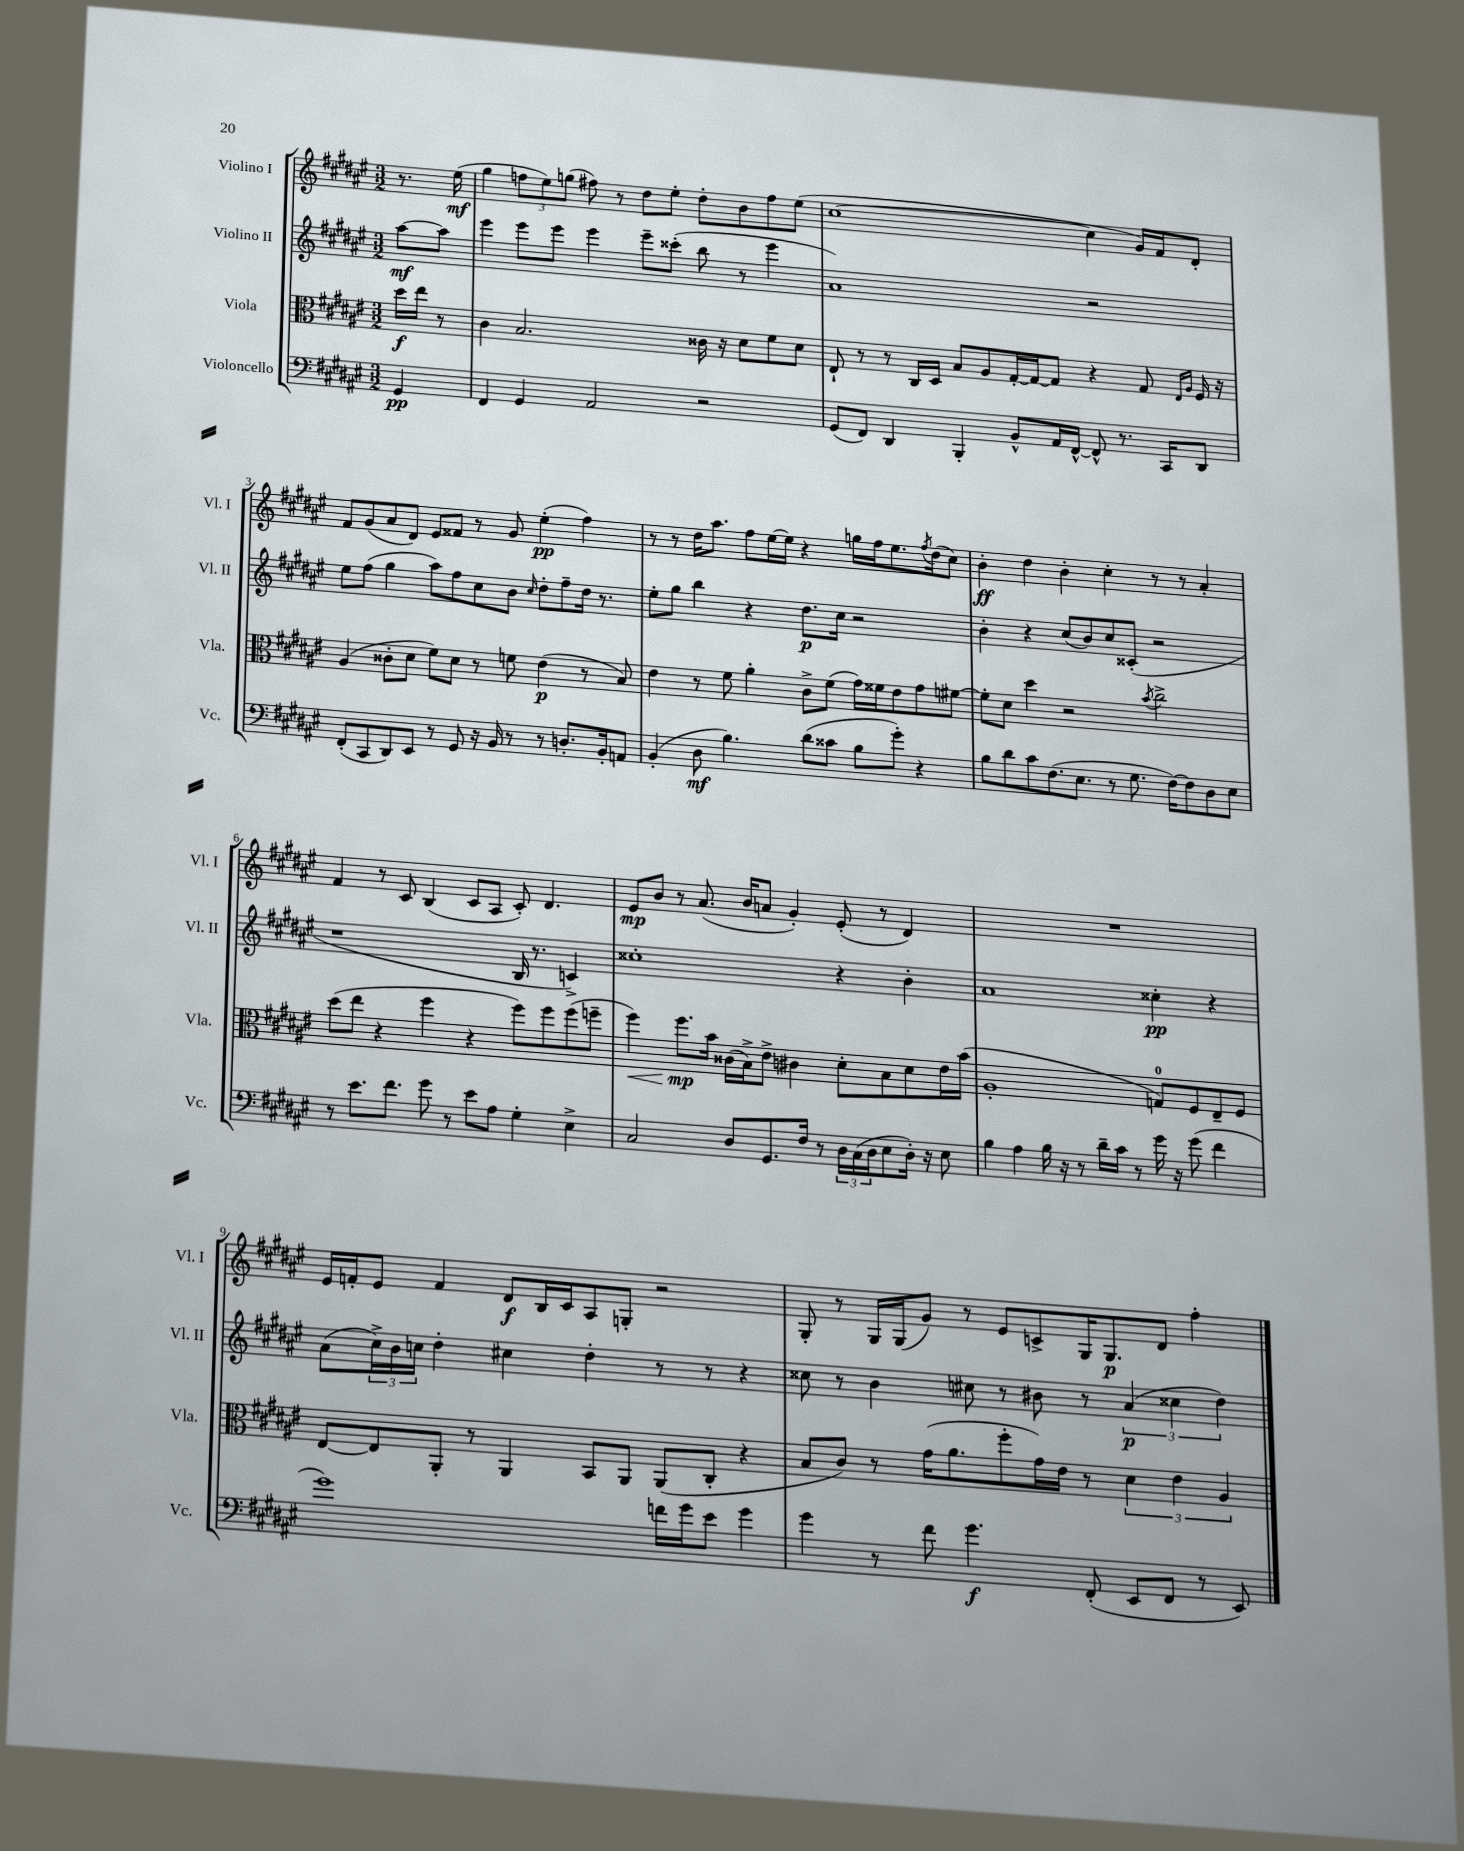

**kern	**kern	**kern	**kern
*staff4	*staff3	*staff2	*staff1
*clefF4	*clefC3	*clefG2	*clefG2
*k[f#c#g#d#a#e#]	*k[f#c#g#d#a#e#]	*k[f#c#g#d#a#e#]	*k[f#c#g#d#a#e#]
*M3/2	*M3/2	*M3/2	*M3/2
4GG#/	16dd#\LL	[8aa#\L	8.r
.	16ee#\JJ	.	.
.	8r	8aa#\]J	.
.	.	.	(16ee#\
=	=	=	=
4FF#/	4c#\	4eee#\	4gg#\
4GG#/	2.B/	8eee#\L	12ff\L
.	.	.	12ee#\)
.	.	8eee#\J	.
.	.	.	(12gg\J
2AA#/	.	4eee#\	8ff#\)
.	.	.	8r
.	.	8eee#~\L	8dd#\L
.	.	(8ccc##'\J	8ee#'\J
2r	16c##\	8bb\	8dd#'\L
.	16r	.	.
.	8d#\L	8r	8b\
.	8f#\	4eee#\	8ff#\
.	8d#\J	.	(8ee#\J
=	=	=	=
(8GG#/L	8E#`/	1a#)	[1cc#
8FF#/J)	8r	.	.
4DD#/	8r	.	.
.	16C#/LL	.	.
.	16D#/JJ	.	.
4BBB'/	8B/L	.	.
.	8A#/	.	.
8BB^^/L	[16G#'/L	.	.
.	16G#/_J	.	.
16AA#/L	8G#/]J	.	.
[16FF#^^/JJ	.	.	.
8FF#^^/]	4r	2r	4cc#\]
8.r	.	.	.
.	8G#/	.	16g#/LL)
16CC#/LK	.	.	16f#/J
.	16qqE#/LL	.	.
.	16qqA#/JJ	.	.
8DD#/J	16F#/	.	8d#'/J
.	16r	.	.
=	=	=	=
(8FF#'/L	(4A#/	8ee#\L	8f#/L
8CC#/	.	(8ff#\J	(8g#/
8DD#/)	8c##'\L	4gg#\	8a#/
8EE#/J	8d#\J	.	8d#/J)
8r	8f#\L)	8aa#\L)	8e#/L
8GG#/	8d#\J	8ff#\	8f##/J
16r	8r	8cc#\	8r
16BB/	.	.	.
8r	8f\	8b\J	8g#/
.	.	16qqcc#/	.
8r	(4e#\	8dd#'\L	(4ee#'\
8.D'/L	.	8ff#~\	.
.	8r	16dd#\Jk	4ff#\)
16BB'/k	.	8.r	.
8AA/J	8B/)	.	.
=	=	=	=
(4BB'/	4e#\	8ee#'\L	8r
.	.	8gg#\J	8r
8D#\	8r	4bb\	16dd#\LK
.	.	.	8.aa#\J
4.B\)	8f#\	.	.
.	4a#'\	4r	8ff#\L
.	.	.	[16ee#\L
.	.	.	16ee#\]JJ
(8d#\L	8c#^\L	8.dd#\L	4r
8c##\J	(8f#\J	.	.
.	.	16cc#\Jk	.
8B\L	16g#\LL)	2r	16gg\LL
.	16f##\J	.	16ff#\J
8g#'\J)	8e#\	.	8.ee#\
4r	8g#\	.	.
.	.	.	8qff#/
.	.	.	(16dd#\k
.	[8f#\J	.	8cc#\J)
=	=	=	=
8B\L	8f#'\]L	4b'\	4b'\
8d#\	8d#\J	.	.
8c#\	4dd#\	4r	4dd#\
(8.F#\	.	.	.
.	2r	(8cc#/L	4b'\
8.E#\J	.	.	.
.	.	8b/)	.
8r	.	8cc#/	4cc#'\
8.G#\	.	(8c##'/J	.
.	8qb/	.	.
.	2cc#^\	2r	8r
[16F#\LK)	.	.	.
8F#\]	.	.	8r
8D#\	.	.	4a#'/
8E#\J	.	.	.
=	=	=	=
8r	(8dd#\L	1r	4f#/
8.e#\L	8ee#\J	.	.
.	4r	.	8r
8.f#\J	.	.	.
.	.	.	8c#/
8g#\	4ff#\	.	(4B/
8r	.	.	.
8e#\L	4r	.	8c#/L
8A#\J	.	.	8A#/J
4G#'\	8ff#\L)	16B/	8c#'/)
.	.	8.r	.
.	8ff#\	.	4.d#/
4E#^\	(8ff#\	4c^/)	.
.	8ff~\J	.	.
=	=	=	=
2C#/	4ff#\)	1cc##'	8e#/L
.	.	.	8b/J
.	8.ff#\L	.	8r
.	.	.	(8.a#/
.	16b\Jk	.	.
8D#/L	(16c##\LL	.	.
.	16B^\J)	.	16b/LK
8.GG#/	8e#^\J	.	8a/J
.	4c#\	.	4g#'/)
16F#/Jk	.	.	.
8r	.	.	.
24D#\LL	8d#'\L	4r	(8e#'/
(24C#\	.	.	.
24D#\J	.	.	.
8E#\	8B\	.	8r
16D#'\Jk)	8d#\	4b'\	4d#/)
16r	.	.	.
8E#\	16e#\L	.	.
.	(16b\JJ	.	.
=	=	=	=
4B\	1A#'	1a#	1.r
4A#\	.	.	.
16B\	.	.	.
16r	.	.	.
8r	.	.	.
16d#~\LL	.	.	.
16c#\JJ	.	.	.
8r	.	.	.
16g#\	8G/L)	4cc##'\	.
16r	.	.	.
(8g#\	8F#/	.	.
4f#\	8E#~/	4r	.
.	8F#/J	.	.
=	=	=	=
1g#)	[8E#/L	(8a#\L	16e#/LL
.	.	.	16f'/J
.	8E#/]	24cc#^\L)	8e#/J
.	.	24b\	.
.	.	24cc\JJ	.
.	8AA#'/J	4dd#'\	4f/
.	8r	.	.
.	4AA#/	4cc#\	8d#/L
.	.	.	16B/L
.	.	.	16c#/J
.	8BB/L	4dd#'\	8A#/
.	8AA#/J	.	8G'/J
16f\LL	(8AA#/L	8r	2r
16g#\J	.	.	.
8e#\J	8C#'/J	8r	.
4g#\	4r	4r	.
=	=	=	=
4g#\	8B/L	8cc##\	8G#'/
.	8c#/J)	8r	8r
8r	8r	4b\	16G#/LL
.	.	.	(16G#/J
8f#\	(16g#\LK	.	8g#/J)
.	8.a#\	.	.
4.g#\	.	8cc#\	8r
.	8ff#'\	8r	8e#/L
.	16g#\L)	8b#\	8c^/
.	16e#\JJ	.	.
(8FF#'/	8r	8r	16G#/K
.	.	.	8.G#/
8EE#/L	6d#\	(6a#/	.
8FF#/J	.	.	8d#/J
.	6e#\	6cc##\	.
8r	.	.	4ff#'\
.	6A#/	6dd#\)	.
8EE#/)	.	.	.
==	==	==	==
*-	*-	*-	*-
